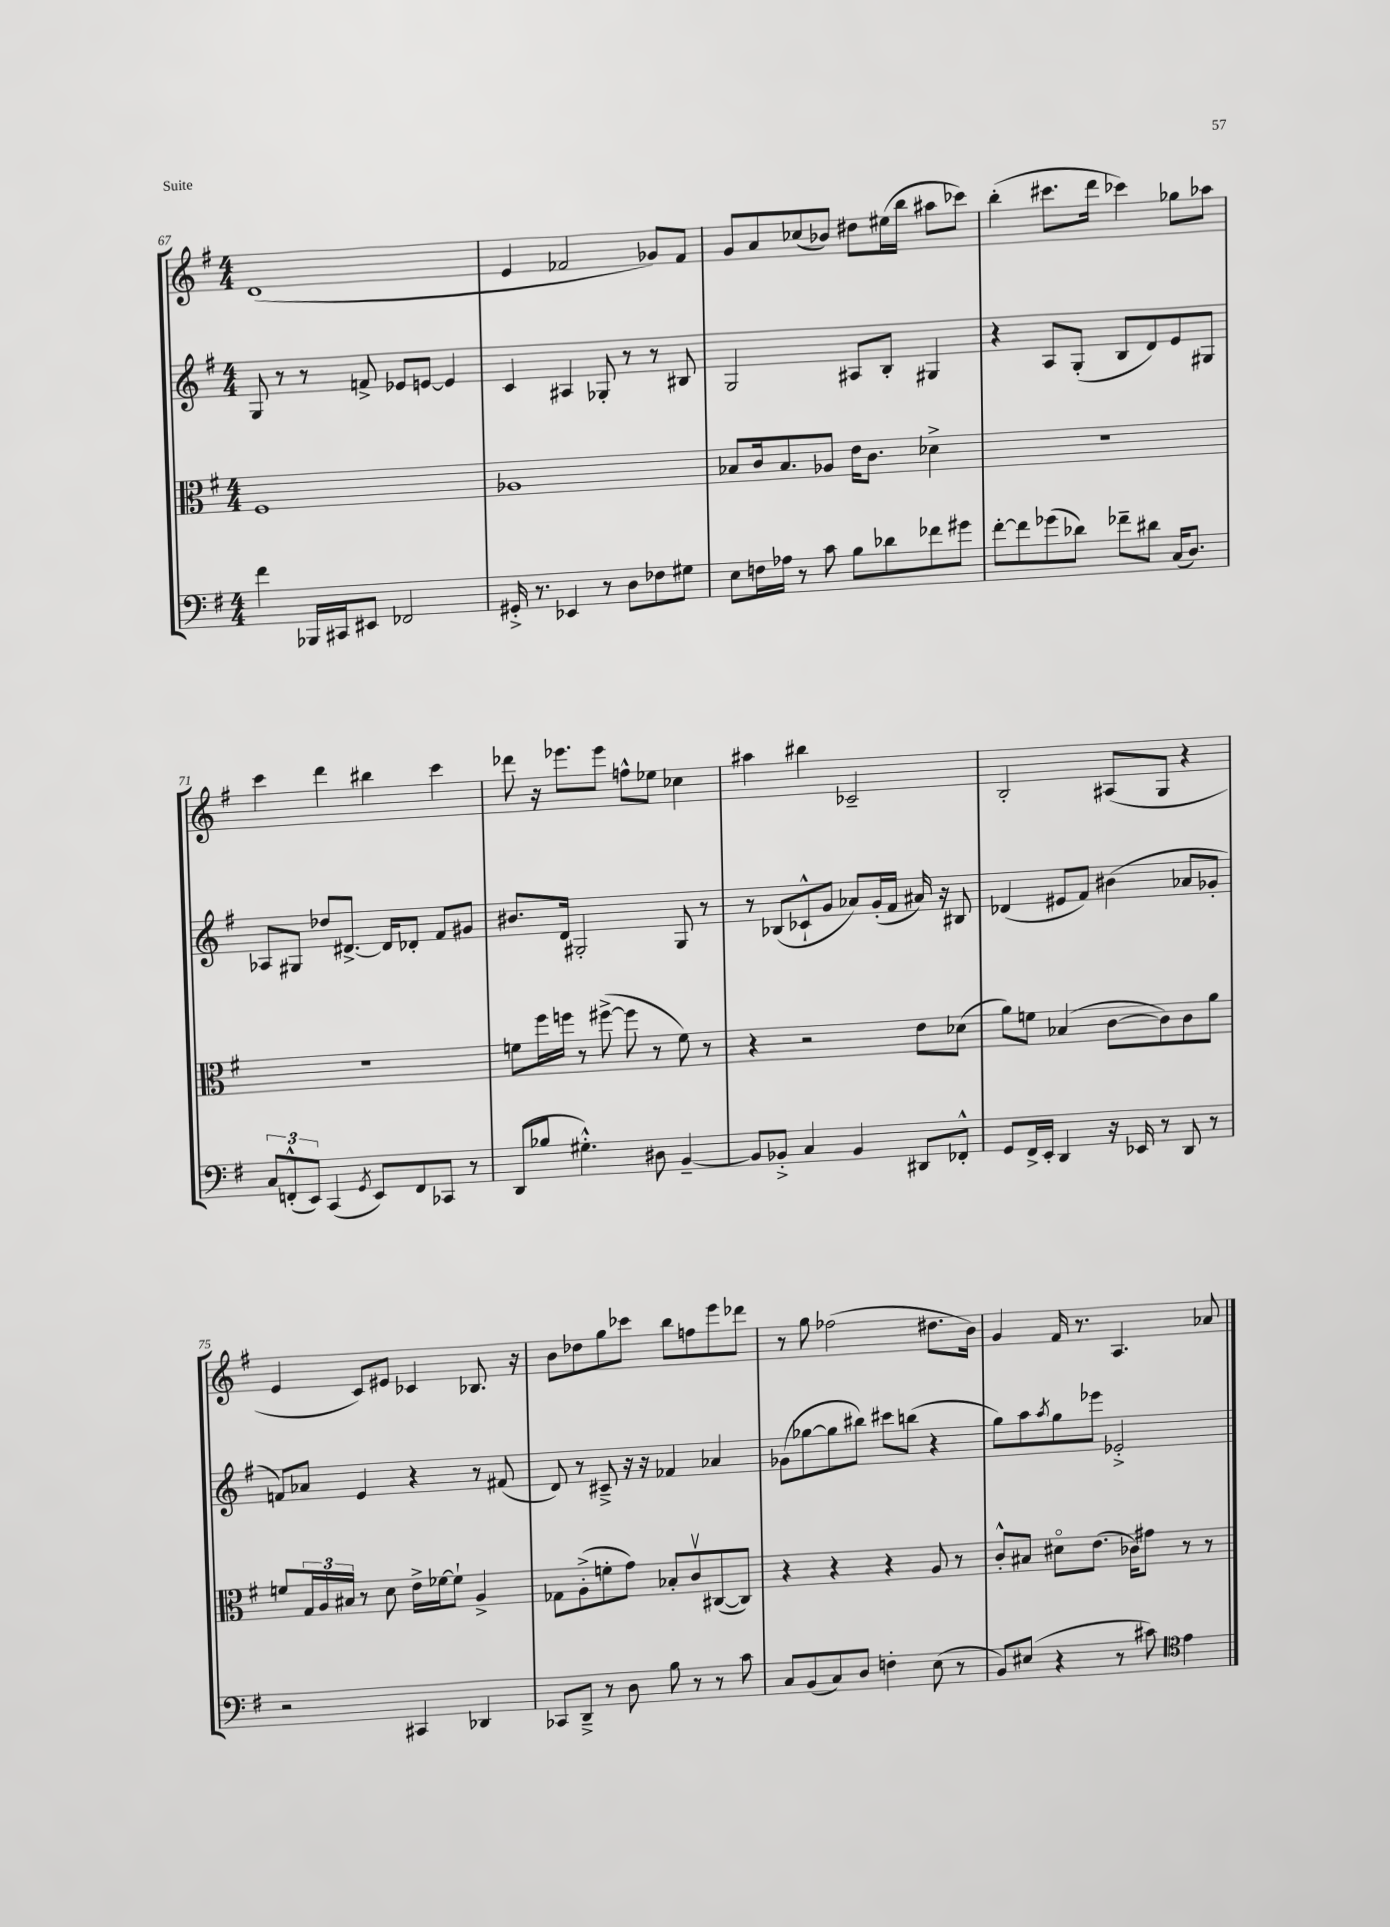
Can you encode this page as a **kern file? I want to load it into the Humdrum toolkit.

**kern	**kern	**kern	**kern
*part4	*part3	*part2	*part1
*staff4	*staff3	*staff2	*staff1
*clefF4	*clefC3	*clefG2	*clefG2
*k[f#]	*k[f#]	*k[f#]	*k[f#]
*M4/4	*M4/4	*M4/4	*M4/4
=67	=67	=67	=67
4f#\	1F#	8G/	(1d
.	.	8r	.
16BBB-X/LL	.	8r	.
16CC#X/J	.	.	.
8EE#X/J	.	8fn^/	.
2FF-X/	.	8e-X/L	.
.	.	[8en/J	.
.	.	4e/]	.
=68	=68	=68	=68
16GG#X'^/	1A-X	4c/	4e/
8.r	.	.	.
4EE-X/	.	4A#X/	2f-X/
8r	.	8G-X'/	.
8D\L	.	8r	.
8F-X\	.	8r	8g-X/L)
8G#X\J	.	8B#X/	8f-/J
=69	=69	=69	=69
8E\L	8B-X/L	2G/	8g/L
16Fn\L	16c/k	.	8a/
16A-X\JJ	8.B-/	.	.
8r	.	.	(8cc-X/
8c\	8A-X/J	.	8b-X/J)
8B\L	16e\KL	8A#X/L	8dd#X\L
.	8.c\J	.	.
8d-X\	.	8B'/J	(16ee#X\L
.	.	.	16bb\JJ
8f-X\	4d-X^\	4G#X/	8aa#X\L
8g#X\J	.	.	8ccc-X\J)
=70	=70	=70	=70
[8f#'\L	1r	4r	(4bb'\
8f#\]	.	.	.
(8g-X\	.	8A/L	8.ccc#X\L
8d-X\J)	.	(8G'/J	.
.	.	.	16ddd\Jk
8f-X~\L	.	8B/L	4ccc-X\)
8d#X\J	.	8d/)	.
(16C/KL	.	8e/	8gg-X\L
8.D/J)	.	.	.
.	.	8G#X/J	8aa-X\J
!!LO:LB:g=z
=71	=71	=71	=71
12C/L	1r	8A-X/L	4ccc\
(12FFn'^^/	.	.	.
.	.	8G#X/J	.
12EE/J)	.	.	.
(4CC/	.	8dd-X/L	4ddd\
.	.	[8.d#X^/J	.
8qGG/	.	.	.
8EE/L)	.	.	4bb#X\
.	.	16d#/KL]	.
8FF/	.	8d-X'/J	.
8CC-X/J	.	8f#/L	4ccc\
8r	.	8g#X/J	.
=72	=72	=72	=72
(8DD/L	8fn\L	8.b#X/L	8ddd-X\
8B-X/J	16ff#\L	.	16r
.	16ffn\JJ	16d/Jk	8.eee-X\L
4.G#X'^^\)	8r	2G#X'/	.
.	([8ff#X^\	.	8eee-\J
.	8ff#\]	.	8ffn^^\L
8D#X\	8r	.	8ee-X\J
[4BB~/	8f\)	8G#/	4cc-X\
.	8r	8r	.
=73	=73	=73	=73
8BB/L]	4r	8r	4aa#X\
8BB-X'^/J	.	(8B-X/L	.
4C/	2r	8c-X`^^/	4bb#X\
.	.	8g/J	.
4BB-/	.	8a-X/L)	2c-X~/
.	.	(16g'/L	.
.	.	16f#/JJ	.
8DD#X/L	8e\L	16a#X/)	.
.	.	16r	.
8FF-X'^^/J	(8d-X\J	8B#X/	.
=74	=74	=74	=74
8GG/L	8a\L)	(4d-X/	2B'/
16FF#^/L	8fn\J	.	.
16EE'/JJ	.	.	.
4DD/	(4B-X/	8e#X/L	.
.	.	8f#/J)	.
16r	[8c\L	(4b#X\	(8A#X/L
16EE-X/	.	.	.
8r	8c\])	.	8G/J
8DD/	8c\	8a-X/L	4r
8r	8a\J	8g-X'/J	.
!!LO:LB:g=z
=75	=75	=75	=75
2r	8fn/L	8fn/L)	4e/
.	24G/L	8a-X/J	.
.	24A/	.	.
.	24B#X/JJ	.	.
.	8r	4e/	8c/L)
.	8d\	.	8e#X/J
4CC#X/	16e^\LL	4r	4c-X/
.	[16f-X\J	.	.
.	8f-`\J]	.	.
4DD-X/	4A^/	8r	8.B-X/
.	.	(8f#X/	.
.	.	.	16r
=76	=76	=76	=76
8CC-X/L	8G-X\L	8d/)	8b\L
8DD~^/J	(8A'^\	8r	8dd-X\
8r	8fn'\	8c#X~^/	8gg\
8D\	8g\J)	16r	8ccc-X\J
.	.	16r	.
8B\	8B-X'/L	4f-X/	8bb\L
8r	8cv/	.	8ffn\
8r	([8C#X/	4a-X/	8eee\
8c\	8C#/J])	.	8ddd-X\J
=77	=77	=77	=77
8C/L	4r	(8g-X\L	8r
(8BB/	.	[8gg-X\	8gg\
8C/)	4r	8gg-\]	(2ff-X\
8D/J	.	8bb#X\J)	.
4Fn'\	4r	8ccc#X\L	.
.	.	(8bbn\J	.
(8E\	8A/	4r	8.dd#X\L
8r	8r	.	.
.	.	.	16b\Jk)
=78	=78	=78	=78
8BB/L)	8c'^^/L	8gg\L)	4g/
(8E#X/J	8B#X/J	8aa\	.
.	.	8qaa/	.
4r	8d#X\L	8gg\	16f#/
.	.	.	8.r
.	(8.e\J	8eee-X\J	.
8r	.	2e-X'^/	4.A/
.	16c-X\KL)	.	.
8c#X\)	8g#X\J	.	.
*clefC4	*	*	*
4e\	8r	.	.
.	8r	.	8a-X/
==	==	==	==
*-	*-	*-	*-
